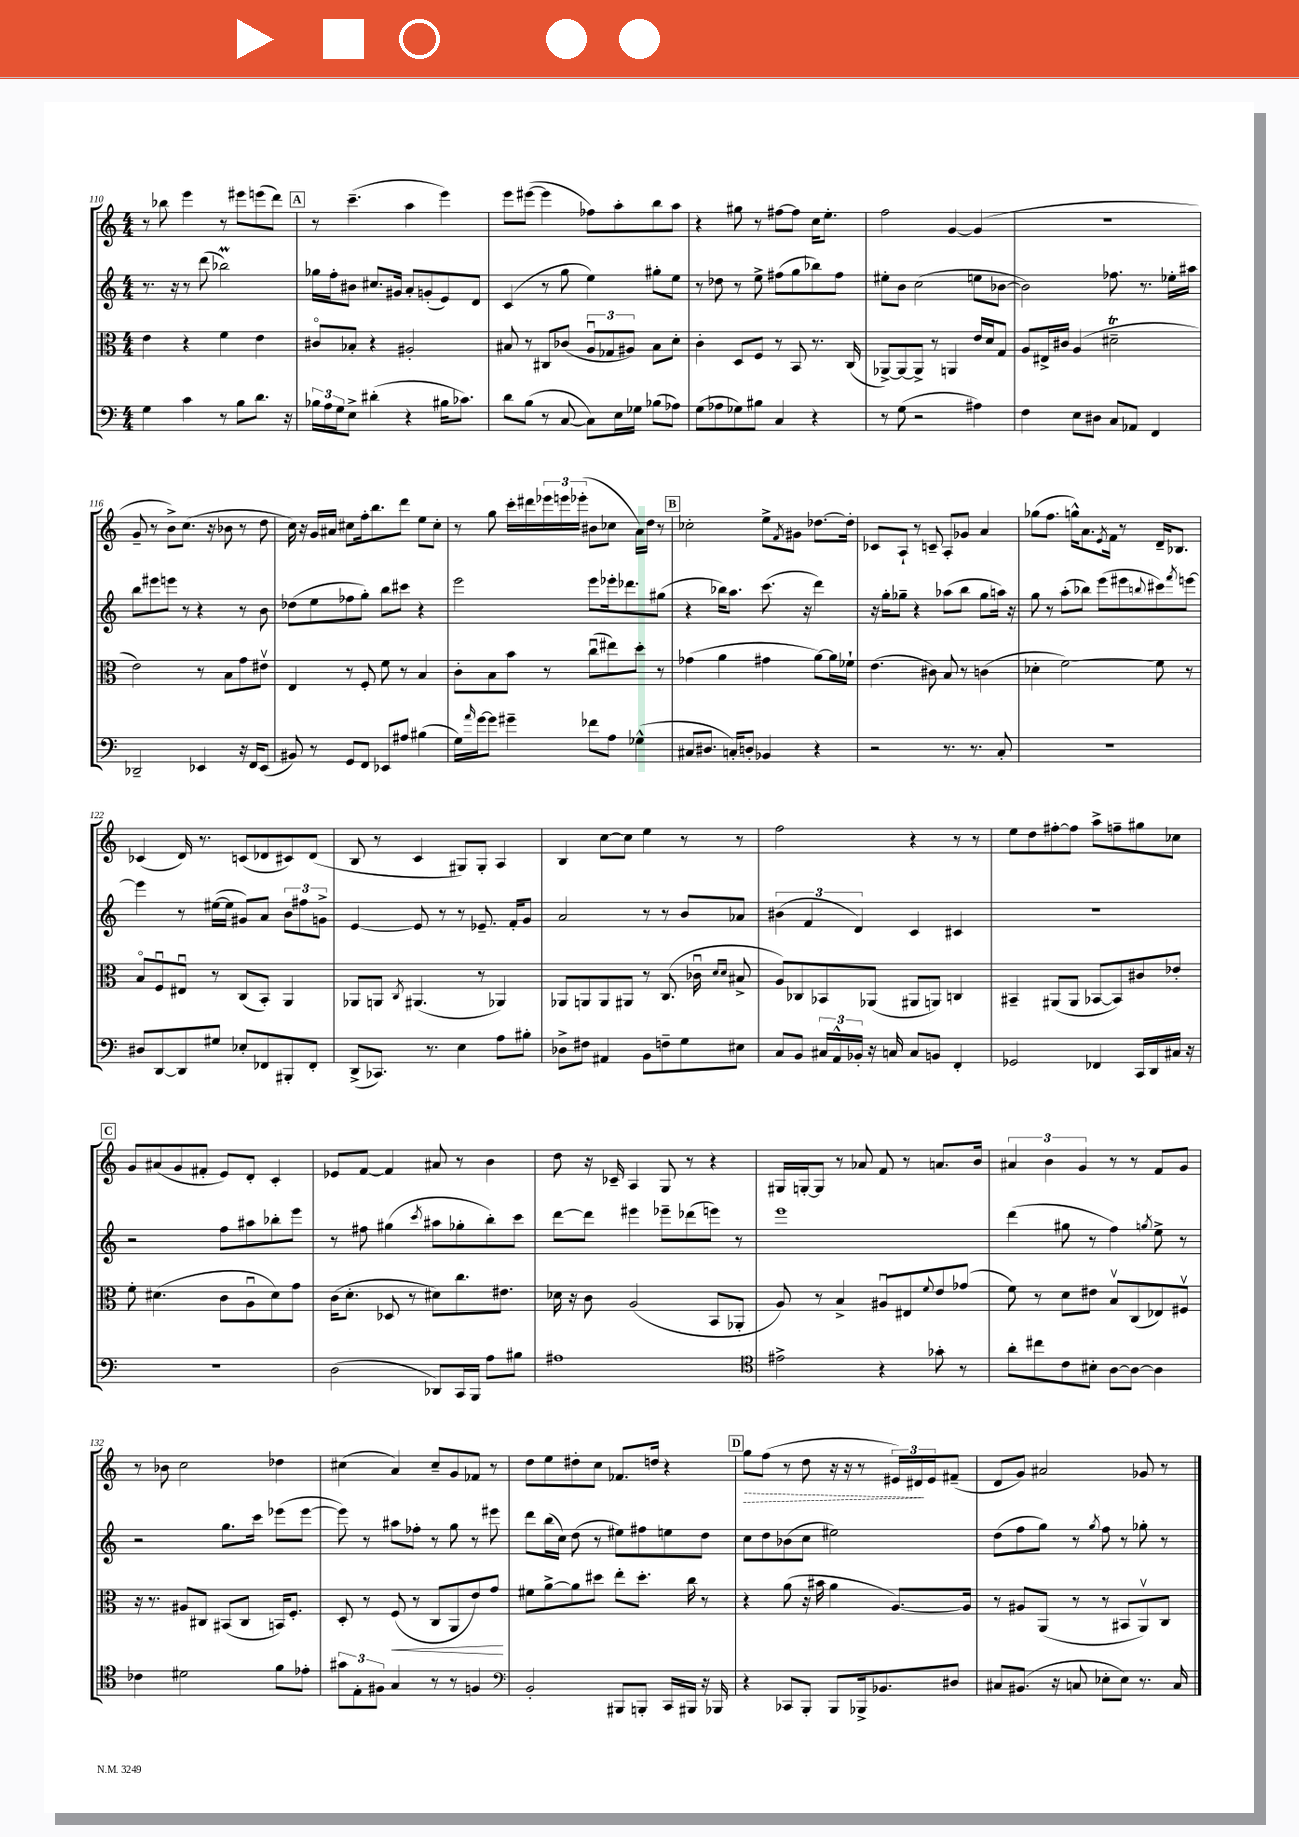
<<
\new StaffGroup <<
\new Staff = "s0" {
    \clef treble \key c \major \numericTimeSignature \time 4/4
    r8 bes''8 e'''4 r8 eis'''8 e'''8( d'''8) |
    \mark \markup { \box "A" } r8 c'''4.--( a''4 e'''4) |
    e'''8 eis'''8~( eis'''4 fes''8) a''8-. b''8 a''8 |
    r4 gis''8 r8 fis''8~ fis''8 c''16 e''8.-. |
    f''2 g'4~ g'4( |
    R1 |
    g'8-- r8 b'8->) c''8.( r16 bes'8 r8 d''8 |
    c''16) r16 g'16 ais'16 cis''8 f''16-. b''8. d'''8 e''8 cis''8-. |
    r8 g''8 c'''16-. dis'''16 \tuplet 3/2 { ees'''16 e'''16 ees'''16-.( } bis'8 ces''8 a'16) d''16 r8 |
    \mark \markup { \box "B" } ces''2-. e''8-> \acciaccatura { f'8 } gis'8 des''8.~ des''16-. |
    ces'8 a8-! r8 c'8-- a8-. ges'8 a'4 |
    ges''8( f''8. g''16-^) a'8. \acciaccatura { e'8 } f'16 r8 d'16-- bes8. |
    ces'4( d'16) r8. c'8( des'8 cis'8) des'8( |
    b8 r8 c'4 gis8) gis8-. a4 |
    b4 c''8~ c''8 e''4 r8 r8 |
    f''2 r4 r8 r8 |
    e''8 d''8 fis''8~-. fis''8 a''8-> f''8-- gis''8 ces''8 |
    \mark \markup { \box "C" } g'8 ais'8( g'8 fis'8-. e'8) d'8-. c'4-. |
    ees'8 f'8~ f'4 ais'8 r8 b'4 |
    d''8 r16 ces'16-- a4 g8 r8 r4 |
    gis16 g16~-. g8 r8 aes'8 f'8 r8 a'8. b'16 |
    \tuplet 3/2 { ais'4 b'4 g'4 } r8 r8 f'8 g'8 |
    r8 bes'8 c''2 des''4 |
    cis''4( a'4) cis''8-- g'8 fes'8 r8 |
    d''8 e''8 dis''8-. c''8 fes'8. d''16 r4 |
    \mark \markup { \box "D" } \once \override Hairpin.style = #'dashed-line g''8\> f''8( r8 d''8 r16 r16 r8 \tuplet 3/2 { eis'16) dis'16\! eis'16 } fis'8--( |
    d'8 g'8) ais'2 ges'8 r8 \bar "|." |
}
\new Staff = "s1" {
    \clef treble \key c \major \numericTimeSignature \time 4/4
    r8. r16 r8 d'''8( bes''2\prall) |
    \mark \markup { \box "A" } ges''16 f''16-. bis'8 cis''8. gis'16 a'8-. g'8-.( e'8) d'8 |
    c'4( r8 g''8 e''4) gis''8-. e''8 |
    r8 des''8 r8 e''8-> fis''8( g''8 bes''8) fis''8 |
    eis''8-. b'8 c''2( e''8 bes'8~ |
    bes'2) fes''8. r8. ees''16-. ais''16 |
    b''8 eis'''8 e'''8 r8 r4 r8 b'8 |
    des''8( e''8 fes''8 g''8-.) b''8 cis'''8 r4 |
    e'''2 e'''8 ees'''16-. des'''8. gis''8( |
    \mark \markup { \box "B" } r4 bes''16) a''8. c'''8.( r16 d'''4) |
    r16 g''16-. ges''8-- r4 aes''8( b''8 ges''8 a''16) r16 |
    g''8 r8 a''8-.( bes''8) e'''8( eis'''8 \appoggiatura { b''8 } cis'''8) \acciaccatura { f'''8 } e'''8~ |
    e'''4 r8 eis''16~( eis''16 gis'8) a'8 \tuplet 3/2 { b'8 fis''8 g'8-> } |
    e'4~ e'8 r8 r8 ees'8.-- f'16-. g'8 |
    a'2 r8 r8 b'8 aes'8 |
    \tuplet 3/2 { bis'4( f'4 d'4) } c'4 cis'4 |
    R1 |
    \mark \markup { \box "C" } r2 f''8 ais''8 bes''8-. e'''8 |
    r8 fis''8 gis''4( \acciaccatura { c'''8 } ais''8 ges''8-. b''8-.) c'''8 |
    d'''8~ d'''8 eis'''4 ees'''8-- des'''8( e'''8) r8 |
    e'''1 |
    d'''4( gis''8 r8 f''4) \acciaccatura { g''8 } e''8-> r8 |
    r2 g''8. c'''16 ees'''8( ees'''8~ |
    ees'''8) r8 ais''8 fes''8-. r8 g''8 r8 eis'''8 |
    d'''8 b''16( c''16) d''8( r8 eis''8) fis''8 e''8 d''8 |
    \mark \markup { \box "D" } c''8 d''8 bes'8( c''8 eis''2) |
    d''8( f''8 g''8) r8 \acciaccatura { g''8 } f''8 r8 ges''8-. r8 \bar "|." |
}
\new Staff = "s2" {
    \clef alto \key c \major \numericTimeSignature \time 4/4
    e'4 r4 f'4 e'4 |
    \mark \markup { \box "A" } cis'8\flageolet bes8-. r4 ais2-. |
    bis8 r8 cis8 ces'8( \tuplet 3/2 { a8\downbow ges8 ais8) } bis8 d'8-. |
    c'4-. d8 f8 r8 b,8 r8. c16( |
    aes,8~->) aes,8~ aes,8-> r8 a,4 e'16 d'16 g8 |
    a8 eis16-> cis'16 a4( dis'2--\trill |
    e'2) r8 b8 g'8 eis'8\upbow |
    e4 r8 f8-. f'8 r8 b4 |
    c'8-. b8 b'8 r8 c''8\downbow( eis''8) d''8-. r8 |
    \mark \markup { \box "B" } ges'4( a'4 gis'4 a'8~) a'16 fes'16-! |
    e'4.( cis'8) b8 r8 c'4( |
    des'4-. f'2~) f'8 r8 |
    b8\flageolet f8\downbow eis8\downbow r8 c8( b,8-.) a,4 |
    aes,8 a,8 \acciaccatura { c8 } ais,4.( r8 aes,4) |
    aes,8 a,8 a,8 ais,8 r8 c8.( ces'16\downbow \grace { d'16 d'16 } bis8-> |
    a8) ces8 bes,8 aes,8( ais,8 a,8) c4 |
    bis,4-- ais,8( ais,8 bes,8~ bes,8) cis'8 ees'8-. |
    \mark \markup { \box "C" } f'8-. dis'4.( c'8 a8\downbow dis'8) g'8 |
    c'16( d'8.-. des8 r8 dis'8) c''8. eis'8. |
    des'16 r16 c'8 a2( b,8 aes,8-. |
    a8) r8 b4-> ais8\downbow eis8 \appoggiatura { f'8 } e'8 ges'8( |
    f'8) r8 d'8 eis'8 b8\upbow c8( ees8) fis8\upbow |
    r16 r8. ais8 cis8 bis,8( cis8 b,16) f8.-. |
    d8-. r8 f8\<( r8 c8 a,8 e'8) g'8\! |
    fis'8 a'8~-> a'8 dis''8 e''8-. dis''8.-. c''16 r8 |
    \mark \markup { \box "D" } r4 a'8( r16 bis'16 a'4 a8.~) a16 |
    r8 ais8 a,8( r8 r8 bis,8 a,8\upbow) c8 \bar "|." |
}
\new Staff = "s3" {
    \clef bass \key c \major \numericTimeSignature \time 4/4
    g4 c'4 r8 b8 d'8. r16 |
    \mark \markup { \box "A" } \tuplet 3/2 { bes16 a16 g16 } e8-> dis'4-.( r4 bis16 ces'8.) |
    d'8 b8( r8 c8~ c8) e16 ges16 bes8( aes8) |
    g8( aes8 ges8) bis8 c4 r4 |
    r8 g8( r2 ais4) |
    f4 e8 dis8 c8 aes,8 f,4 |
    des,2-- ees,4 r16 f,16 ees,8( |
    bis,8) r8 g,8 f,8 ees,8 ais8 bis4( |
    g16) \grace { a'16 } g'16~ g'8 gis'4-- fes'8 a8 ges4-^( |
    \mark \markup { \box "B" } cis8 dis8. c16-.) d8-. bes,4 r4 |
    r2 r8. r8. c8-. |
    R1 |
    dis8 d,8~ d,8 gis8 ees8-. fes,8 bis,,8-. fes,8-. |
    d,8->( ces,8.) r8. e4 a8 bis8-. |
    des8-> fis8 ais,4 b,8 f8-- g8 eis8 |
    c8 b,8 \tuplet 3/2 { cis16 a,16-^ bes,16-. } r16 c16 c8 b,8 f,4-. |
    ges,2 fes,4 c,16 d,16 cis16 r16 |
    \mark \markup { \box "C" } R1 |
    d2( des,8) c,16 b,,16 a8 bis8 |
    ais1 |
    \clef tenor eis'2-> r4 ges'8-. r8 |
    a'8-. cis''8 c'8 bis8-. a8~ a8~ a4 |
    ces'4 dis'2 f'8 ees'8-. |
    \tuplet 3/2 { gis'8 e8-. fis8 } g4 r8 r8 f4 |
    \clef bass b,2-. bis,,8 b,,8-. c,16 bis,,16 r16 bes,,16 |
    \mark \markup { \box "D" } r4 ces,8 b,,8-. b,,8 bes,,16-> bes,8. dis8 |
    cis8 bis,8.( r16 c8 ees8-. ees8) r8. c16 \bar "|." |
}
>>
>>
\layout { \context { \Score currentBarNumber = #110 } }
